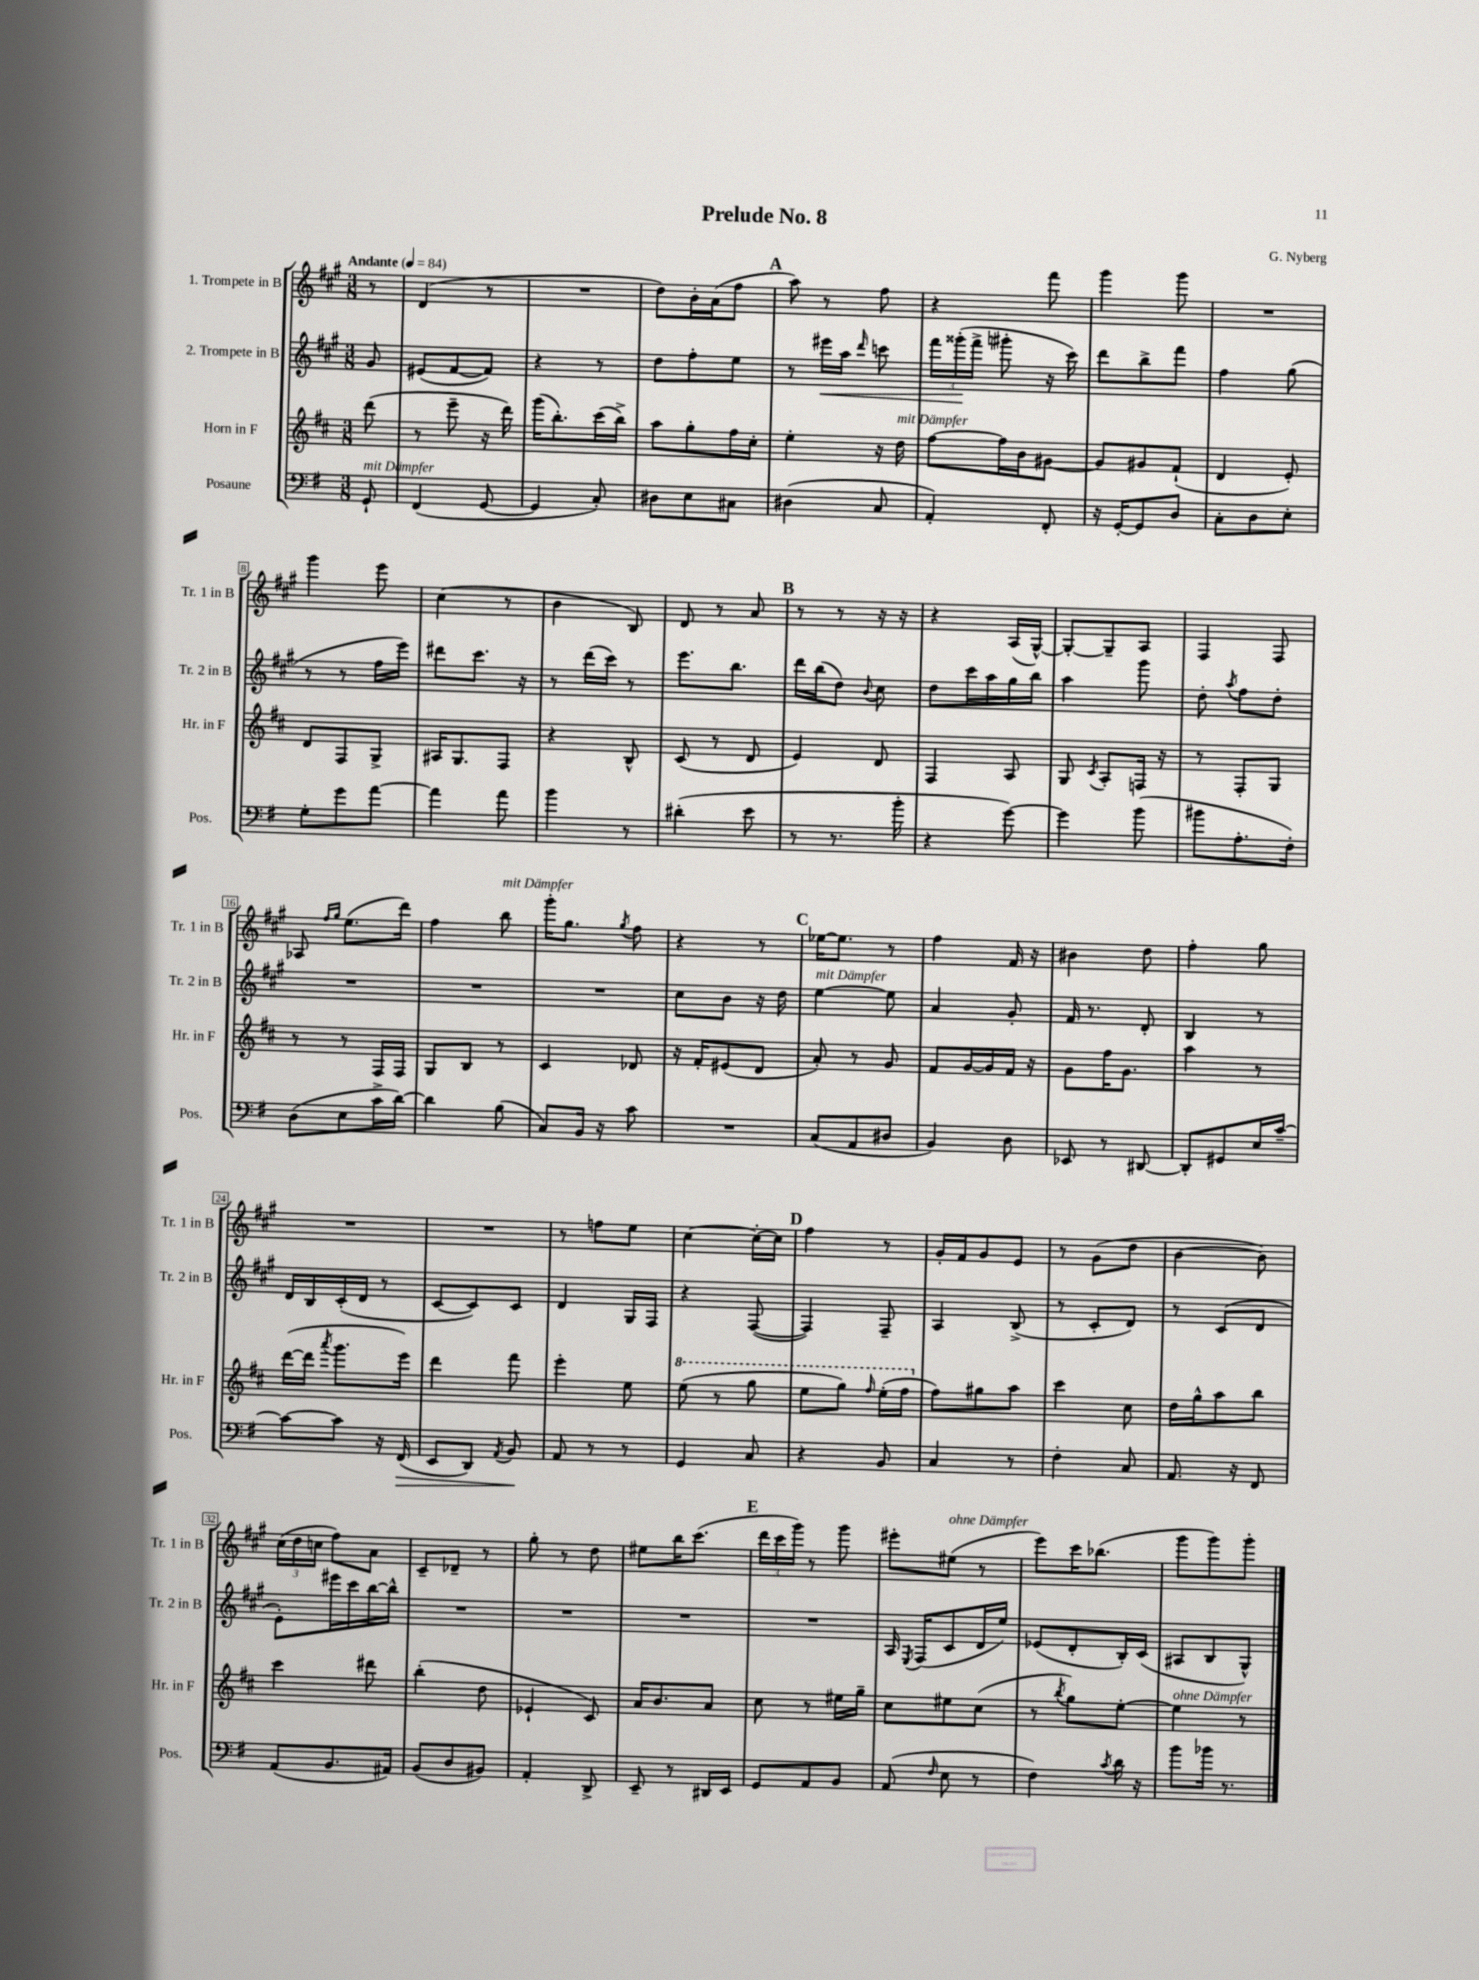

**kern	**dynam	**kern	**kern	**dynam	**kern
*part4	*part4	*part3	*part2	*part2	*part1
*staff4	*staff4	*staff3	*staff2	*staff2	*staff1
*I"Posaune	*	*I"Horn in F	*I"2. Trompete in B	*	*I"1. Trompete in B
*I'Pos.	*	*I'Hr. in F	*I'Tr. 2 in B	*	*I'Tr. 1 in B
*clefF4	*	*clefG2	*clefG2	*	*clefG2
*k[f#]	*	*k[f#c#]	*k[f#c#g#]	*	*k[f#c#g#]
*M3/8	*	*M3/8	*M3/8	*	*M3/8
*MM84	*	*MM84	*MM84	*	*MM84
=	=	=	=	=	=
!	!	!	!	!	!LO:TX:a:B:t=Andante
!LO:TX:a:i:t=mit Dämpfer	!	!	!	!	!
8GG`/	.	(8ddd\	8g#/	.	8r
=1	=1	=1	=1	=1	=1
(4FF#/	.	8r	(8e#X/L	.	(4d/
.	.	8eee~\	[8f#/	.	.
[8GG/	.	16r	8f#/J])	.	8r
.	.	16ddd\)	.	.	.
=2	=2	=2	=2	=2	=2
4GG/]	.	(16ggg\KL	4r	.	4.r
.	.	8.bb'\)	.	.	.
8C'/)	.	(16ccc#\L	8r	.	.
.	.	16bb^\JJ)	.	.	.
=3	=3	=3	=3	=3	=3
8D#X\L	.	8aa\L	8dd\L	.	8dd\L)
8E\	.	8gg'\	8ff#'\	.	16b'\L
.	.	.	.	.	(16a\J
8C#X\J	.	16ff#\L	8ee\J	.	8ff#\J
.	.	16cc#'\JJ	.	.	.
!!LO:REH:place=s1:t=A
=4	=4	=4	=4	=4	=4
(4D#X\	.	4ee'\	8r	.	8aa\)
!	!	!	!	!LO:HP:b	!
.	.	.	16eee#X\LL	<	8r
.	.	.	16aa\JJ	.	.
.	.	.	16qqddd/	.	.
8C/	.	16r	8cccn\	.	8ff#\
!	!	!LO:TX:a:i:t=mit Dämpfer	!	!	!
.	.	16dd\	.	.	.
=5	=5	=5	=5	=5	=5
4AA'/)	.	[8ff#\L	24fff#\LL	.	4r
.	.	.	(24ggg##X'\	.	.
.	.	.	24fff#^\JJ	[	.
.	.	16ff#\L]	8ggg#X'\	.	.
.	.	16b\J	.	.	.
8FF#'/	.	[8g#X\J	16r	.	8fff#\
.	.	.	16ccc#\)	.	.
=6	=6	=6	=6	=6	=6
16r	.	8g#/L]	8ddd\L	.	4ggg#\
[16GG'/KL	.	.	.	.	.
8GG/]	.	8g#X/	8bb^\	.	.
8D/J	.	(8f#`/J	8fff#\J	.	8ggg#\
=7	=7	=7	=7	=7	=7
8C'\L	.	4d/	4ff#\	.	4.r
8D\	.	.	.	.	.
8E'\J	.	8e'/)	(8gg#\	.	.
!!LO:LB:g=z
=8	=8	=8	=8	=8	=8
8G'\L	.	8d/L	8r	.	4ggg#\
8g\	.	8F#/	8r	.	.
[8a\J	.	8G^/J	16ff#\LL	.	8eee\
.	.	.	16eee\JJ)	.	.
=9	=9	=9	=9	=9	=9
4a\]	.	16A#X/KL	8ddd#X\L	.	(4cc#\
.	.	8.G/	.	.	.
.	.	.	8.ccc#\J	.	.
8a\	.	8F#/J	.	.	8r
.	.	.	16r	.	.
=10	=10	=10	=10	=10	=10
4b\	.	4r	8r	.	4b\
.	.	.	(16ddd\LL	.	.
.	.	.	16ccc#\JJ)	.	.
8r	.	8B^^/	8r	.	8B/)
=11	=11	=11	=11	=11	=11
(4d#X'\	.	(8c#/	8.eee\L	.	8d/
.	.	8r	.	.	8r
.	.	.	8.bb\J	.	.
8e\	.	8d/	.	.	8a/
!!LO:REH:place=s1:t=B
=12	=12	=12	=12	=12	=12
8r	.	4e/)	16ddd\LL	.	8r
.	.	.	(16bb\J	.	.
8.r	.	.	8dd\J)	.	8r
.	.	.	8qqb/	.	.
.	.	8d/	8cc#\	.	16r
16b'\	.	.	.	.	16r
=13	=13	=13	=13	=13	=13
4r	.	4F#/	8dd\L	.	4r
.	.	.	16ccc#\L	.	.
.	.	.	16aa\	.	.
[8g\)	.	8A/	16gg#\	.	(16A/LL
.	.	.	16bb\JJ	.	[16G#^^/JJ)
=14	=14	=14	=14	=14	=14
4g\]	.	8G/	4aa\	.	8G#'/L_
.	.	8qc#/	.	.	.
.	.	8A'/L	.	.	8G#~/]
(8b\	.	16Fn/Jk	8ggg#\	.	8A/J
.	.	16r	.	.	.
=15	=15	=15	=15	=15	=15
8b#X\L	.	8r	8dd'\	.	4F#/
.	.	.	8qaa/	.	.
8.A'\	.	8F#'/L	8ff#\L	.	.
.	.	8G/J	8dd'\J	.	8F#/
16F#'\Jk)	.	.	.	.	.
!!LO:LB:g=z
=16	=16	=16	=16	=16	=16
(8D\L	.	8r	4.r	.	8A-X/
.	.	.	.	.	16qqff#/LL
.	.	.	.	.	16qqgg#/JJ
8E\	.	8r	.	.	(8.ee\L
16c^\L	.	16F#/LL	.	.	.
[16d\JJ)	.	16F#/JJ	.	.	16ddd\Jk)
=17	=17	=17	=17	=17	=17
4d\]	.	8G/L	4.r	.	4ff#\
.	.	8B/J	.	.	.
!	!	!	!	!	!LO:TX:a:i:t=mit Dämpfer
(8B\	.	8r	.	.	8bb\
=18	=18	=18	=18	=18	=18
8C/L)	.	4c#/	4.r	.	16ggg#'\KL
.	.	.	.	.	8.gg#\J
16BB/Jk	.	.	.	.	.
16r	.	.	.	.	.
.	.	.	.	.	8qgg#/
8c\	.	8d-X/	.	.	8ff#\
=19	=19	=19	=19	=19	=19
4.r	.	16r	8cc#\L	.	4r
.	.	16f#'/KL	.	.	.
.	.	(8e#X/	8b\J	.	.
.	.	8d/J	16r	.	8r
.	.	.	16dd\	.	.
!!LO:REH:place=s1:t=C
=20	=20	=20	=20	=20	=20
!	!	!	!LO:TX:a:i:t=mit Dämpfer	!	!
(8C/L	.	8a'/)	[4ee\	.	[16ee-X\KL
.	.	.	.	.	8.ee-\J]
8AA/	.	8r	.	.	.
8D#X/J	.	8g/	8ee\]	.	8r
=21	=21	=21	=21	=21	=21
4BB/)	.	8f#/L	4a/	.	4ff#\
.	.	[16g/L	.	.	.
.	.	16g/]	.	.	.
8D\	.	16f#/JJ	8g#'/	.	16f#/
.	.	16r	.	.	16r
=22	=22	=22	=22	=22	=22
8EE-X/	.	8g\L	16f#/	.	4b#X\
.	.	.	8.r	.	.
8r	.	16ff#\K	.	.	.
.	.	8.g\J	.	.	.
[8DD#X/	.	.	8d'/	.	8dd\
=23	=23	=23	=23	=23	=23
8DD#'/L]	.	4aa\	4B/	.	4ff#'\
8GG#X/	.	.	.	.	.
16E/L	.	8r	8r	.	8gg#\
[16c~/JJ	.	.	.	.	.
!!LO:LB:g=z
=24	=24	=24	=24	=24	=24
8c\L_	.	([16ddd\LL	16d/LL	.	4.r
.	.	16ddd\JJ]	16B/	.	.
.	.	8qaaa/	.	.	.
8c\J]	.	8.ggg\L	(16c#'/	.	.
.	.	.	16d/JJ	.	.
16r	.	.	8r	.	.
!	!LO:HP:b	!	!	!	!
(16FF#/	>	16eee\Jk)	.	.	.
=25	=25	=25	=25	=25	=25
8EE/L	.	4ddd\	[8c#/L	.	4.r
8DD/J)	.	.	8c#/])	.	.
8qAA/	.	.	.	.	.
8BB/	.	8fff#\	8c#/J	.	.
.	]	.	.	.	.
=26	=26	=26	=26	=26	=26
8AA/	.	4eee'\	4d/	.	8r
8r	.	.	.	.	8ffn\L
8r	.	8ee\	16G#/LL	.	8ee\J
.	.	.	16F#/JJ	.	.
=27	=27	=27	=27	=27	=27
*	*	*8va	*	*	*
4GG/	.	(8eee\	4r	.	[4cc#\
.	.	8r	.	.	.
8C/	.	8ggg\	([8F#/	.	16cc#'\LL_
.	.	.	.	.	16cc#\JJ]
!!LO:REH:place=s1:t=D
=28	=28	=28	=28	=28	=28
4r	.	8eee\L	4F#/])	.	4ff#\
.	.	8ggg\J)	.	.	.
.	.	16qqfff#/	.	.	.
8BB/	.	(16eee'\LL	8F#~/	.	8r
.	.	16fff#\JJ	.	.	.
=29	=29	=29	=29	=29	=29
*	*	*X8va	*	*	*
4C/	.	8ff#\L)	4A/	.	16g#'/LL
.	.	.	.	.	16f#/J
.	.	8gg#X\	.	.	8g#/
8r	.	8aa\J	(8B^/	.	8e/J
=30	=30	=30	=30	=30	=30
4F#'\	.	4ccc#\	8r	.	8r
.	.	.	8c#'/L	.	(8g#\L
8C/	.	8cc#\	8d/J)	.	8dd\J
=31	=31	=31	=31	=31	=31
8.AA/	.	16dd\LL	8r	.	[4b\
.	.	16gg^^\J	.	.	.
.	.	8aa\	(8c#/L	.	.
16r	.	.	.	.	.
8FF#/	.	8bb\J	8d/J	.	8b\])
!!LO:LB:g=z
=32	=32	=32	=32	=32	=32
(8AA/L	.	4ccc#\	8e'\L)	.	(24cc#\LL
.	.	.	.	.	24dd\
.	.	.	.	.	24ccn\JJ
8.BB/	.	.	16eee#X\L	.	8ff#\L)
.	.	.	16ccc#\	.	.
.	.	8ddd#X\	[16bb\	.	8a\J
16AA#X/Jk)	.	.	16bb^^\JJ]	.	.
=33	=33	=33	=33	=33	=33
(8BB/L	.	(4bb'\	4.r	.	8c#~/L
8D/	.	.	.	.	8d-X~/J
8BB#X/J)	.	8dd\	.	.	8r
=34	=34	=34	=34	=34	=34
4AA'/	.	4e-X`/	4.r	.	8gg#'\
.	.	.	.	.	8r
8DD^/	.	8c#/)	.	.	8dd\
=35	=35	=35	=35	=35	=35
8EE~/	.	16a/KL	4.r	.	8ee#X\L
.	.	8.b/	.	.	.
8r	.	.	.	.	16bb\K
.	.	.	.	.	(8.ccc#\J
16DD#X/LL	.	8a/J	.	.	.
16EE/JJ	.	.	.	.	.
!!LO:REH:place=s1:t=E
=36	=36	=36	=36	=36	=36
8GG/L	.	8cc#\	4.r	.	24ddd\LL
.	.	.	.	.	24ccc#\
.	.	.	.	.	24ggg#\JJ)
8AA/	.	8r	.	.	8r
8BB/J	.	16ee#X\LL	.	.	8ggg#\
.	.	16gg~\JJ	.	.	.
=37	=37	=37	=37	=37	=37
(8AA/	.	8cc#\L	16A/	.	8eee#X'\L
.	.	.	8qE/	.	.
.	.	.	(16F#/KL	.	.
16qqF#/	.	.	.	.	.
!	!	!	!	!	!LO:TX:a:i:t=ohne Dämpfer
8E\	.	8ee#X\	8c#/	.	(8ee#X\J
8r	.	(8cc#\J	16d/L	.	8r
.	.	.	16ee/JJ)	.	.
=38	=38	=38	=38	=38	=38
4F#\)	.	8r	(8e-X/L	.	8eee\L)
.	.	8qbb/	.	.	.
.	.	8gg\L)	8d'/	.	16ccc#\K
.	.	.	.	.	(8.bb-X\J
8qc/	.	.	.	.	.
16d\	.	[8ee'\J	16B'/L)	.	.
16r	.	.	(16c#/JJ	.	.
=39	=39	=39	=39	=39	=39
!	!	!LO:TX:a:i:t=ohne Dämpfer	!	!	!
8b\L	.	4ee\]	8A#X/L	.	8ggg#\L
16b-X\Jk	.	.	8B/	.	8ggg#\)
8.r	.	.	.	.	.
.	.	8r	8G#^^/J)	.	8ggg#'\J
==	==	==	==	==	==
*-	*-	*-	*-	*-	*-
